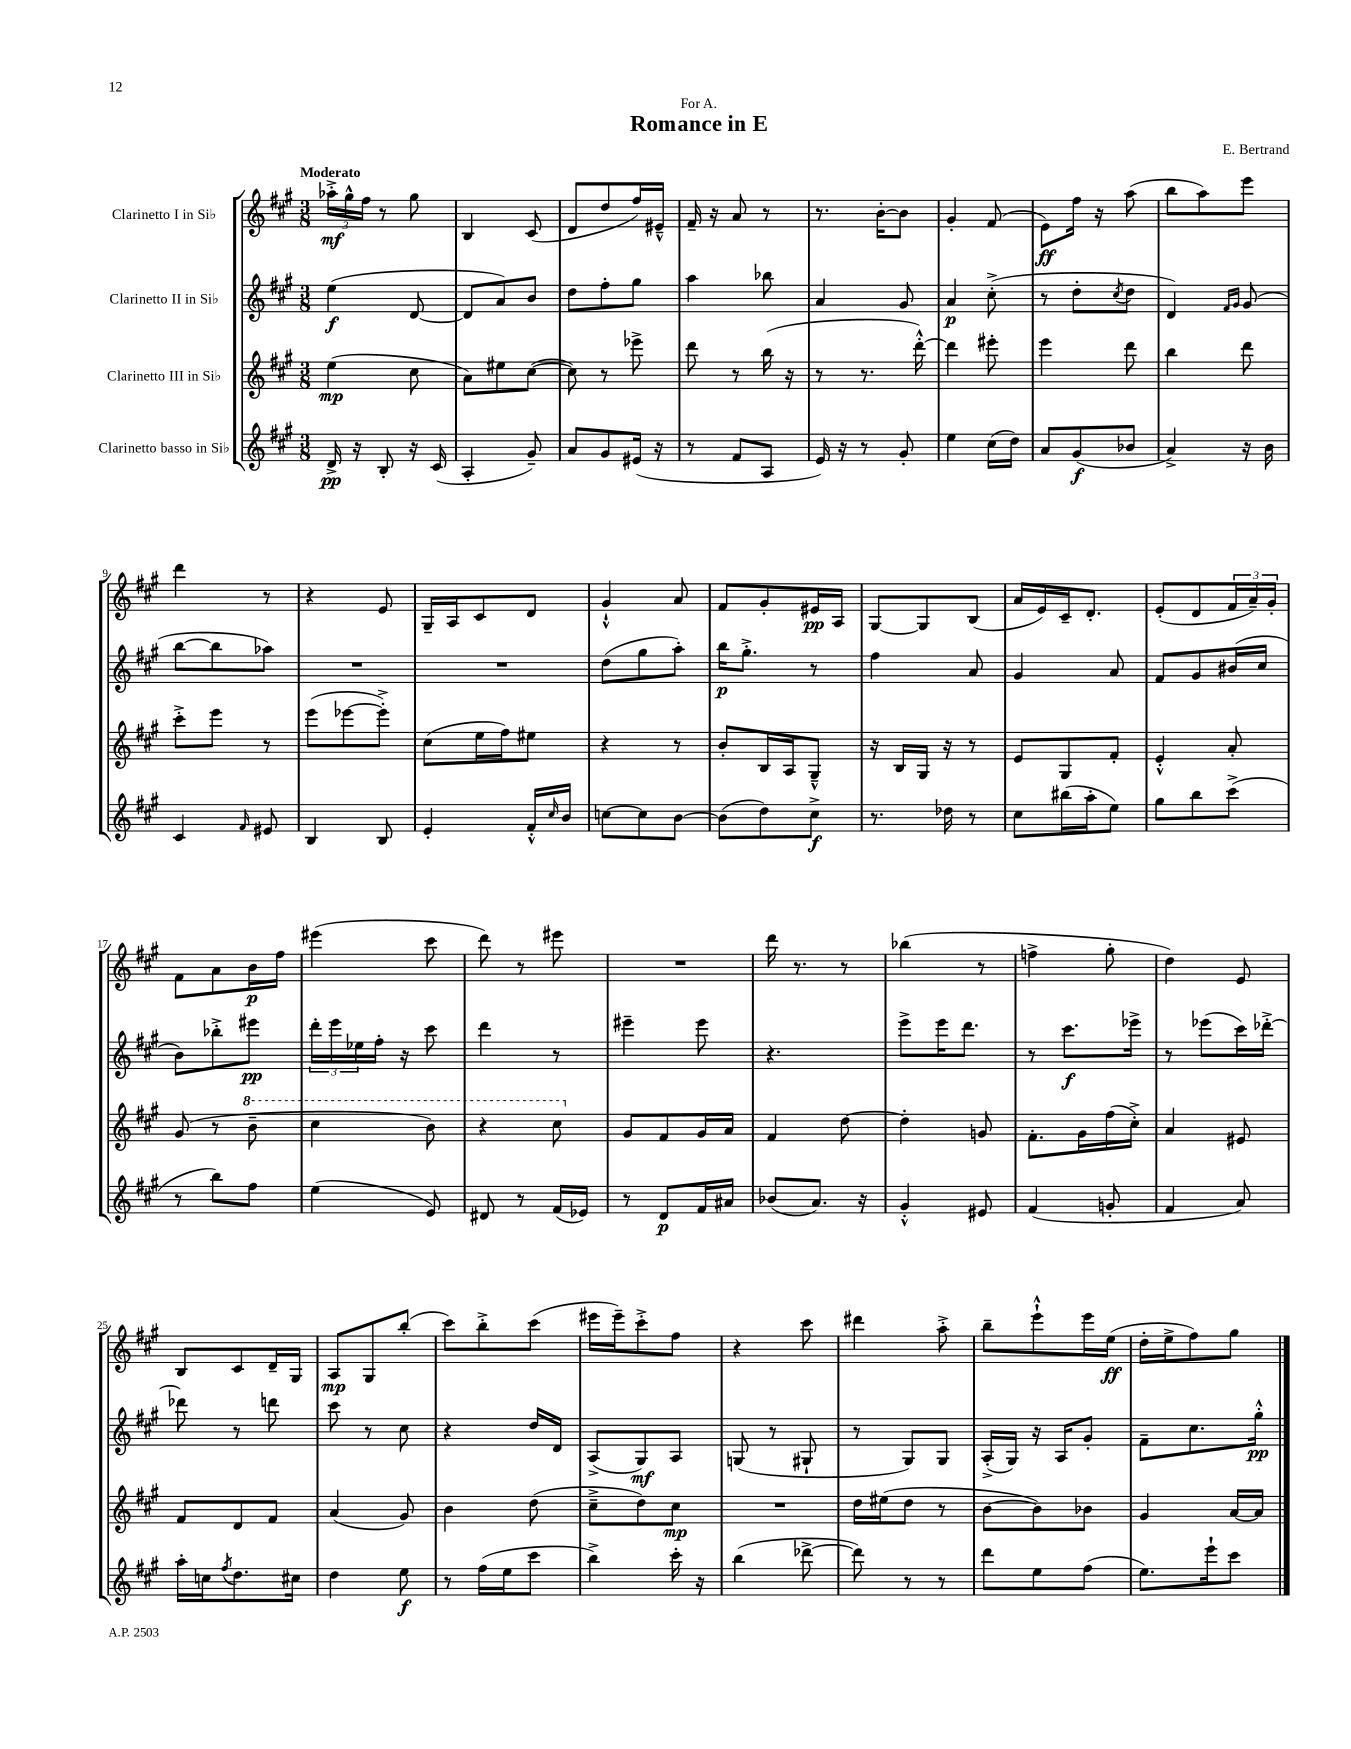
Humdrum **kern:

**kern	**kern	**kern	**kern
*staff4	*staff3	*staff2	*staff1
*clefG2	*clefG2	*clefG2	*clefG2
*k[f#c#g#]	*k[f#c#g#]	*k[f#c#g#]	*k[f#c#g#]
*M3/8	*M3/8	*M3/8	*M3/8
16d^	(4ee	(4ee	24aa-'^
.	.	.	24gg#^^
16r	.	.	.
.	.	.	24ff#
8B'	.	.	8r
16r	8cc#	[8d	8gg#
(16c#	.	.	.
=	=	=	=
4A'	8a)	8d]	4B
.	8ee#	8a)	.
8g#~)	([8cc#	8b	(8c#
=	=	=	=
8a	8cc#])	8dd	8d
8g#	8r	8ff#'	8dd
(16e#	8eee-^	8gg#	16ff#)
16r	.	.	16e#~^^
=	=	=	=
8r	8ddd	4aa	16f#~
.	.	.	16r
8f#	8r	.	8a
8A	(16bb	8bb-	8r
.	16r	.	.
=	=	=	=
16e)	8r	4a	8.r
16r	.	.	.
8r	8.r	.	.
.	.	.	[16b'
8g#'	.	8g#	8b]
.	[16ddd'^^)	.	.
=	=	=	=
4ee	4ddd]	4a	4g#'
(16cc#	8eee#'	(8cc#'^	(8f#
16dd)	.	.	.
=	=	=	=
8a	4eee	8r	8e)
(8g#	.	8dd'	16ff#
.	.	.	16r
.	.	8qcc#	.
8b-	8ddd	8dd	(8aa
=	=	=	=
4a^)	4bb	4d)	8bb
.	.	.	8aa)
.	.	16qqf#	.
.	.	16qqg#	.
16r	8ddd	(8g#	8eee
16b	.	.	.
=	=	=	=
4c#	8ccc#'^	[8bb	4ddd
.	8eee	8bb]	.
16qqf#	.	.	.
8e#	8r	8aa-)	8r
=	=	=	=
4B	(8eee	4.r	4r
.	[8eee-	.	.
8B	8eee-'^])	.	8e
=	=	=	=
4e'	(8cc#	4.r	16G#~
.	.	.	16A
.	16ee	.	8c#
.	16ff#)	.	.
16f#'^^	8ee#	.	8d
16qqcc#	.	.	.
16b	.	.	.
=	=	=	=
[8cc	4r	(8dd	4g#`^^
8cc]	.	8gg#	.
[8b	8r	8aa')	8a
=	=	=	=
(8b]	8b'	16bb	8f#
.	.	8.gg#'^	.
8dd)	16B	.	8g#'
.	16A	.	.
8cc#^	8G#~^^	8r	16e#
.	.	.	16A
=	=	=	=
8.r	16r	4ff#	[8G#
.	16B	.	.
.	16G#	.	8G#]
16dd-	16r	.	.
8r	8r	8a	(8B
=	=	=	=
8cc#	8e	4g#	16a
.	.	.	16e)
(16bb#	8G#	.	16c#~
16aa'	.	.	8.d'
8ee)	8f#'	8a	.
=	=	=	=
8gg#	4e'^^	8f#	(8e'
8bb	.	8g#	8d
(8ccc#^	8a'	(16b#	24f#
.	.	.	24a~)
.	.	16cc#	.
.	.	.	24g#'
=	=	=	=
8r	(8g#	8b)	8f#
8bb)	8r	8bb-'^	8a
8ff#	8bb~	8eee#	16b
.	.	.	16ff#
=	=	=	=
(4ee	4ccc#	24ddd'	(4eee#
.	.	24eee	.
.	.	24ee-	.
.	.	16ff#'	.
.	.	16r	.
8e)	8bb)	8ccc#	8ccc#
=	=	=	=
8d#	4r	4ddd	8ddd)
8r	.	.	8r
(16f#	8ccc#	8r	8eee#
16e-)	.	.	.
=	=	=	=
8r	8g#	4eee#~	4.r
8d	8f#	.	.
16f#	16g#	8eee#	.
16a#	16a	.	.
=	=	=	=
(8b-	4f#	4.r	16ddd
.	.	.	8.r
8.a)	.	.	.
.	[8dd	.	8r
16r	.	.	.
=	=	=	=
4g#'^^	4dd']	8eee^	(4bb-
.	.	16eee	.
.	.	8.ddd	.
8e#	8g	.	8r
=	=	=	=
(4f#	8.f#'	8r	4ff^
.	.	8.ccc#	.
.	16g#	.	.
8g'	(16ff#	.	8gg#'
.	16cc#'^)	16eee-^	.
=	=	=	=
4f#	4a	8r	4dd)
.	.	(8eee-	.
8a)	8e#	16ccc#)	8e
.	.	[16ddd-'^	.
=	=	=	=
16aa'	8f#	8ddd-]	8B
16cc	.	.	.
8qff#	.	.	.
8.dd	8d	8r	8c#
.	8f#	8ddd	16d~
16cc#	.	.	16G#
=	=	=	=
4dd	(4a	8ccc#	8A
.	.	8r	8G#
8ee	8g#)	8cc#	(8bb'
=	=	=	=
8r	4b	4r	8ccc#)
(16ff#	.	.	8bb'^
16ee	.	.	.
8ccc#	(8dd	16dd	(8ccc#
.	.	16d	.
=	=	=	=
4bb^)	8cc#~^	(8A^	16eee#
.	.	.	16eee#~)
.	8dd)	8G#)	8ccc#'^
16ccc#'	8cc#	8A	8ff#
16r	.	.	.
=	=	=	=
(4bb	4.r	(8G	4r
.	.	8r	.
[8ddd-^	.	8G#`	8ccc#
=	=	=	=
8ddd-])	16dd	8r	4ddd#
.	(16ee#	.	.
8r	8dd	8G#)	.
8r	8r	8G#	8aa'^
=	=	=	=
8ddd	[8b	(16A'^	8bb~
.	.	16G#)	.
8ee	8b])	16r	8eee`^^
.	.	16A	.
(8ff#	8b-	8g#'	16eee
.	.	.	(16ee
=	=	=	=
8.ee)	4g#	8f#~	16dd'
.	.	.	16ee^
.	.	8.cc#	8ff#)
16eee`	.	.	.
8ccc#	[16a	.	8gg#
.	16a]	16gg#'^^	.
==	==	==	==
*-	*-	*-	*-
